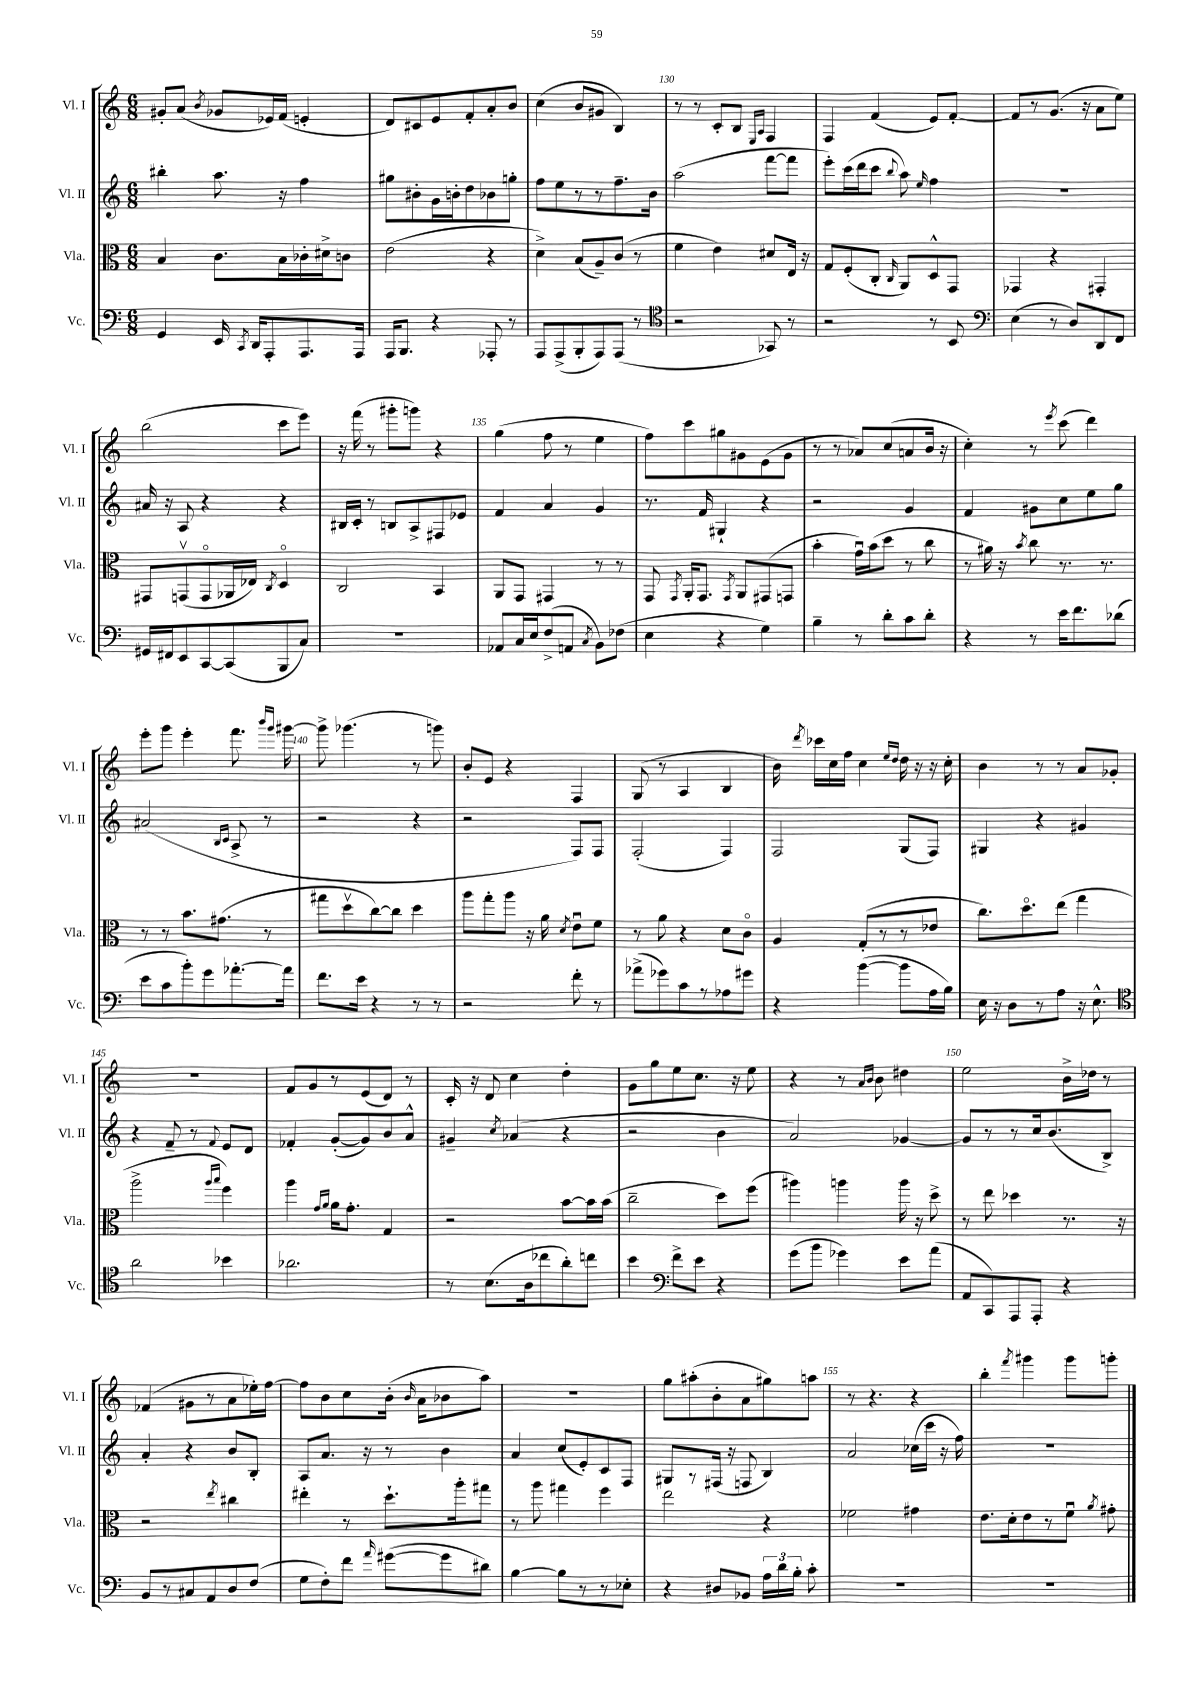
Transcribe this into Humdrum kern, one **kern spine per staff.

**kern	**kern	**kern	**kern
*staff4	*staff3	*staff2	*staff1
*clefF4	*clefC3	*clefG2	*clefG2
*k[]	*k[]	*k[]	*k[]
*M6/8	*M6/8	*M6/8	*M6/8
4GG	4B	4bb#'	8g#'
.	.	.	(8a
.	.	.	8qb
16EE	8.c	8.aa	8g-
8qCC	.	.	.
16DD	.	.	.
8AAA'	.	.	16e-)
.	16B	16r	(16f
8.AAA	16c-'	4ff	4e'
.	16d#^	.	.
.	8c	.	.
16AAA	.	.	.
=	=	=	=
16AAA	(2e	8gg#	8d)
8.BBB	.	.	.
.	.	8b#'	8c#
4r	.	16g	8e
.	.	16b'	.
.	.	8dd	8f'
8AAA-'	4r	8b-	8a'
8r	.	8gg'	8b
=	=	=	=
8AAA	4d^)	8ff	(4cc
(8AAA^	.	8ee	.
8BBB'	(8B	8r	8b
8AAA)	8A~)	8r	8g#
(8AAA	(8c	8.ff~	4B)
8r	8r	.	.
.	.	16b	.
=	=	=	=
*clefC4	*	*	*
2r	4f	(2aa	8r
.	.	.	8r
.	4e)	.	8c'
.	.	.	8B
.	.	.	16qqE
.	.	.	16qqA
8GG-)	8d#	[8fff	4F
8r	16E	8fff]	.
.	16r	.	.
=	=	=	=
2r	8G	8eee')	4F
.	(8F'	(16ccc	.
.	.	16ddd	.
.	8C'	8ccc	(4f
.	16qqC	8qqbb	.
.	8AA)	8aa)	.
.	.	16qqee	.
8r	8D^^	4ff	8e)
8BB	8GG	.	[8f'
=	=	=	=
*clefF4	*	*	*
(4E	4GG-	2.r	8f]
.	.	.	8r
8r	4r	.	(8.g
8D)	.	.	.
.	.	.	16r
8DD	4GG#'	.	8a
8FF	.	.	8ee)
=	=	=	=
16GG#	8GG#	16a#	(2bb
16FF#	.	16r	.
8EE	(8GGv	8A	.
[8CC	8GGo	4r	.
(8CC]	16AA-	.	.
.	16E-)	.	.
.	8qC	.	.
8BBB	4Do	4r	8ccc
8C)	.	.	8eee)
=	=	=	=
2.r	2C	16B#	16r
.	.	16c'	(16fff
.	.	8r	8r
.	.	8B	8ggg#'
.	.	8A^	8ggg)
.	4BB	8F#	4r
.	.	8e-	.
=	=	=	=
8AA-	8AA	4f	(4gg
16C	8GG	.	.
16E	.	.	.
(8F^	4GG#	4a	8ff
8AA	.	.	8r
8qC	.	.	.
8BB)	8r	4g	4ee
(8F-	8r	.	.
=	=	=	=
4E	8GG	8.r	8ff)
.	8qGG	.	.
.	16AA'	.	8ccc
.	8.GG	16f	.
4r	.	4G#`	8gg#
.	8qGG	.	.
.	8AA	.	8g#
4G)	(8GG#	4r	(8e
.	8GG	.	8g#
=	=	=	=
4B~	4b'	2r	8r
.	.	.	8r
8r	16gu)	.	8a-)
.	(16b	.	.
8d'	8dd	.	(8cc
8c	8r	4g	8a
8d'	8cc	.	16b
.	.	.	16r
=	=	=	=
4r	8r	4f	4cc')
.	16a#)	.	.
.	16r	.	.
.	8qb	.	.
8r	8cc	8g#	8r
.	.	.	8qeee
16e	8.r	8cc	(8ccc
8.f	.	.	.
.	.	8ee	4ddd)
.	8.r	.	.
(8d-	.	8gg	.
=	=	=	=
8e	8r	(2a#	8eee'
8c	8r	.	8ggg
8b')	8.b	.	4eee'
8g	.	.	.
.	(8.g#	.	.
.	.	16qqB	.
.	.	16qqc	.
[8.a-'	.	8A^	8.fff
.	8r	8r	.
.	.	.	16qqbbb
.	.	.	16qqggg
16a-]	.	.	[16ggg#
=	=	=	=
8.f	8gg#	2r	8ggg#^]
.	8ddv	.	(4.ggg-
16e	.	.	.
4r	[8cc)	.	.
.	8cc]	.	.
8r	4dd	4r	8r
8r	.	.	8ggg)
=	=	=	=
2r	8aa	2r	8b'
.	8gg'	.	8e
.	8aa	.	4r
.	16r	.	.
.	16a	.	.
.	8qd	.	.
8f'	8eu	8F)	4F
8r	8f	8F	.
=	=	=	=
(8a-^	8r	(2F'	(8G
8g-)	8a	.	8r
8c	4r	.	4A
8r	.	.	.
8A-	8d	4F)	4B
8g#	8co	.	.
=	=	=	=
4r	4A	2F	16b)
.	.	.	8qddd
.	.	.	16ccc-
.	.	.	16cc
.	.	.	16ff
([4b	(8G'	.	4cc
.	8r	.	.
.	.	.	16qqee
.	.	.	16qqdd
8b]	8r	(8G	16dd
.	.	.	16r
16A	8e-	8F)	16r
16B)	.	.	16cc'
=	=	=	=
16E	8.cc)	4G#	4b
16r	.	.	.
8D	.	.	.
.	8.ddo	.	.
8r	.	4r	8r
8A	(8ee	.	8r
16r	4gg	4g#	8a
8.E^^	.	.	.
.	.	.	8g-'
=	=	=	=
*clefC4	*	*	*
2a	2aa^	4r	2.r
.	.	8f~	.
.	.	8r	.
.	16qqaa	.	.
.	16qqbb	8qqf	.
4b-	4ff)	8e	.
.	.	8d	.
=	=	=	=
2.a-	4aa	4f-'	8f
.	.	.	8g
.	16qqg	.	.
.	16qqa	.	.
.	16a	([8g'	8r
.	8.g'	.	.
.	.	8g])	(8e
.	4G	8b	8d)
.	.	8a^^	8r
=	=	=	=
8r	2r	4g#~	16c'
.	.	.	16r
(8.B	.	.	8d
.	.	8qcc	.
.	.	(4a-	4cc
16A	.	.	.
8cc-	.	.	.
8a')	[8b	4r	4dd'
8cc	16b]	.	.
.	(16b	.	.
=	=	=	=
4b	2cc~	2r	8g
.	.	.	8gg
*clefF4	*	*	*
8f^	.	.	8ee
8e	.	.	8.cc
4r	8dd)	4b	.
.	.	.	16r
.	(8ff	.	8ee
=	=	=	=
(8g	4aa#)	2a)	4r
8b	.	.	.
4g-)	4aa	.	8r
.	.	.	16qqa
.	.	.	16qqb
.	.	.	8b
8e	16aa	[4g-	4dd#
.	16r	.	.
(8a	8dd^	.	.
=	=	=	=
8AA	8r	8g-]	2ee
8CC)	8ee	8r	.
8AAA	4dd-	8r	.
8AAA'	.	16cc	.
.	.	(8.b	.
4r	8.r	.	16b^
.	.	.	16dd-
.	.	8B^)	8r
.	16r	.	.
=	=	=	=
8BB	2r	4a'	(4f-
8r	.	.	.
8C#	.	4r	8g#
8AA	.	.	8r
.	8qee	.	.
8D	4cc#	8b	8a
(8F	.	8B'	16ee-')
.	.	.	[16ff
=	=	=	=
8G	4ee#'	8A	8ff]
8F')	.	8.a	8b
8f	8r	.	8cc
.	.	16r	.
16qqa	.	.	.
([8g#	8.dd`	8r	(16b'
.	.	.	16qqb
.	.	.	16a
8g#]	.	4b	8b-
.	16aa'	.	.
8d#)	8gg#	.	8aa)
=	=	=	=
[4B	8r	4a	2.r
.	8aa	.	.
8B]	4gg#	(8cc	.
8r	.	8e')	.
8r	4ff	8c	.
8E-'	.	8F	.
=	=	=	=
4r	2ee	8G#	8gg
.	.	8r	(8aa#'
8D#	.	(16F#	8b'
.	.	16r	.
8BB-	.	8F	8a
24A	4r	4B)	8gg#)
24d	.	.	.
24B'	.	.	.
8c'	.	.	8aa
=	=	=	=
2.r	2f-	2a	8r
.	.	.	4.r
.	4g#	(16cc-	4r
.	.	16ccc	.
.	.	16r	.
.	.	16ff)	.
=	=	=	=
2.r	8.e	2.r	4bb'
.	16d'	.	.
.	.	.	8qfff
.	8e	.	4ggg#
.	8r	.	.
.	8fu	.	8ggg#
.	8qa	.	.
.	8g#'	.	8ggg'
==	==	==	==
*-	*-	*-	*-
